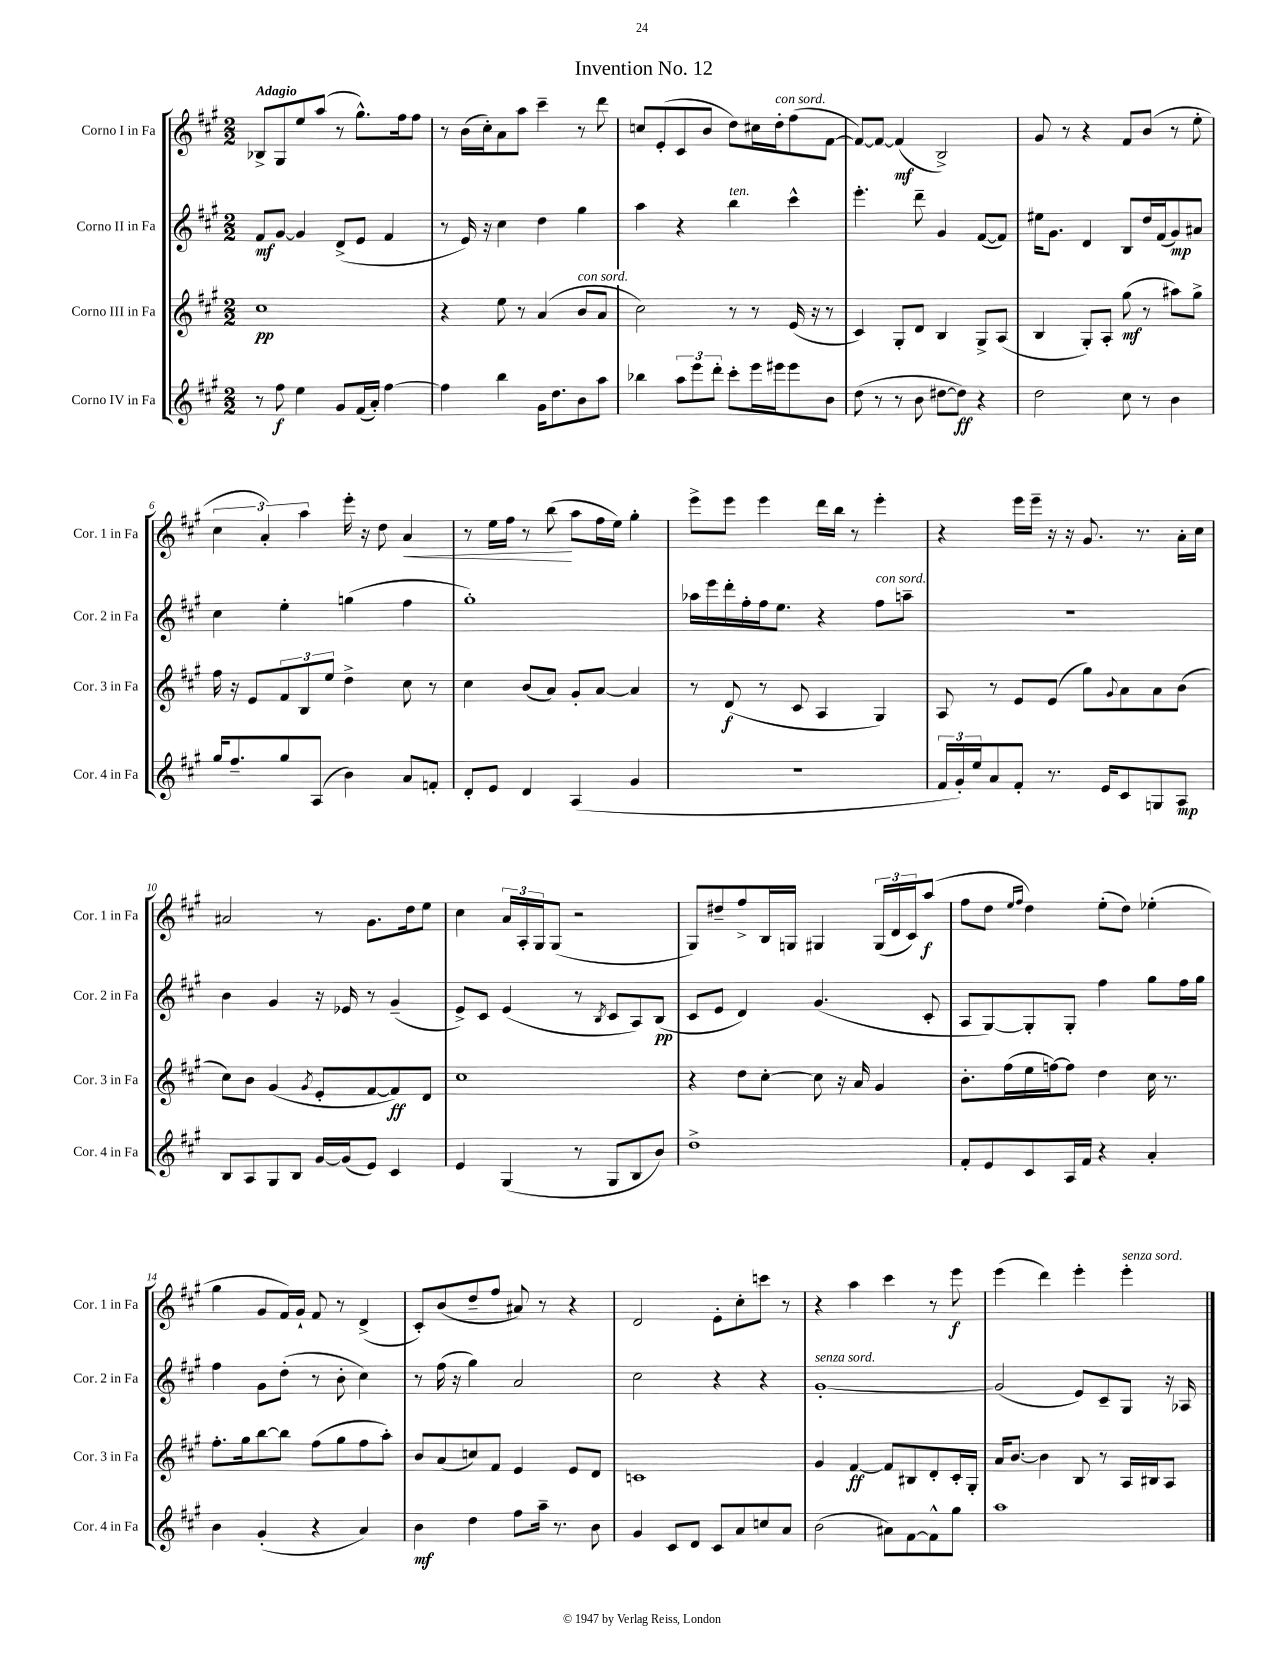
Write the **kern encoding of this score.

**kern	**dynam	**kern	**dynam	**kern	**dynam	**kern	**dynam
*part4	*part4	*part3	*part3	*part2	*part2	*part1	*part1
*staff4	*staff4	*staff3	*staff3	*staff2	*staff2	*staff1	*staff1
*I"Corno IV in Fa	*	*I"Corno III in Fa	*	*I"Corno II in Fa	*	*I"Corno I in Fa	*
*I'Cor. 4 in Fa	*	*I'Cor. 3 in Fa	*	*I'Cor. 2 in Fa	*	*I'Cor. 1 in Fa	*
*clefG2	*	*clefG2	*	*clefG2	*	*clefG2	*
*k[f#c#g#]	*	*k[f#c#g#]	*	*k[f#c#g#]	*	*k[f#c#g#]	*
*M2/2	*	*M2/2	*	*M2/2	*	*M2/2	*
=1	=1	=1	=1	=1	=1	=1	=1
!	!	!	!	!	!	!LO:TX:a:B:t=Adagio	!
8r	.	1cc#	pp	8f#/L	mf	8B-X^/L	.
8ff#\	f	.	.	[8g#/J	.	8G#/	.
4ee\	.	.	.	4g#/]	.	8ee/	.
.	.	.	.	.	.	(8aa/J	.
8g#/L	.	.	.	(8d^/L	.	8r	.
(16f#/L	.	.	.	8e/J	.	8.gg#^^\L)	.
16a'/JJ)	.	.	.	.	.	.	.
[4ff#\	.	.	.	4f#/	.	.	.
.	.	.	.	.	.	16ff#\k	.
.	.	.	.	.	.	8ff#\J	.
=2	=2	=2	=2	=2	=2	=2	=2
4ff#\]	.	4r	.	8r	.	8r	.
.	.	.	.	16e/)	.	(16b\LL	.
.	.	.	.	16r	.	16cc#'\J)	.
4bb\	.	8ee\	.	4cc#\	.	8a\	.
.	.	8r	.	.	.	8aa\J	.
16g#\KL	.	(4a/	.	4dd\	.	4ccc#~\	.
8.dd\	.	.	.	.	.	.	.
!	!	!LO:TX:a:i:t=con sord.	!	!	!	!	!
8b\	.	8b/L	.	4gg#\	.	8r	.
8aa\J	.	8a/J	.	.	.	8ddd\	.
=3	=3	=3	=3	=3	=3	=3	=3
4bb-X\	.	2cc#\)	.	4aa\	.	8ccn/L	.
.	.	.	.	.	.	(8e'/	.
12aa\L	.	.	.	4r	.	8c#/	.
12eee\	.	.	.	.	.	.	.
.	.	.	.	.	.	8b/J	.
12ddd'\J	.	.	.	.	.	.	.
!	!	!	!	!LO:TX:a:i:t=ten.	!	!	!
8ccc#'\L	.	8r	.	4bb\	.	8dd\L)	.
16eee\L	.	8r	.	.	.	16cc#X\L	.
!	!	!	!	!	!	!LO:TX:a:i:t=con sord.	!
16eee#X\J	.	.	.	.	.	16dd'\J	.
8eee#\	.	(16e/	.	4ccc#^^\	.	(8ff#\	.
.	.	16r	.	.	.	.	.
8b\J	.	8r	.	.	.	[8f#\J	.
=4	=4	=4	=4	=4	=4	=4	=4
(8dd\	.	4c#/)	.	4.eee'\	.	8f#/L_)	.
8r	.	.	.	.	.	8f#/J_	.
8r	.	8G#'/L	.	.	.	(4f#/]	mf
8b\	.	8d/J	.	8ddd~\	.	.	.
[8dd#X\L	.	4B/	.	4g#/	.	2B^/)	.
8dd#\J])	ff	.	.	.	.	.	.
4r	.	8G#^/L	.	([8f#/L	.	.	.
.	.	(8A/J	.	8f#/J])	.	.	.
=5	=5	=5	=5	=5	=5	=5	=5
2dd\	.	4B/	.	16ee#X\KL	.	8g#/	.
.	.	.	.	8.g#\J	.	.	.
.	.	.	.	.	.	8r	.
.	.	8G#'/L)	.	4d/	.	4r	.
.	.	8A'/J	.	.	.	.	.
8cc#\	.	(8gg#\	mf	8B/L	.	8f#/L	.
8r	.	8r	.	16dd/L	.	(8b/J	.
.	.	.	.	(16f#/J	.	.	.
4b\	.	8aa#X\L)	.	8g#/)	mp	8r	.
.	.	8gg#^\J	.	8a#X/J	.	8ee'\	.
!!LO:LB:g=z
=6	=6	=6	=6	=6	=6	=6	=6
16gg#/KL	.	16ff#\	.	4cc#\	.	6cc#\	.
8.ff#~/	.	16r	.	.	.	.	.
.	.	8e/L	.	.	.	.	.
.	.	.	.	.	.	6a'/)	.
8gg#/	.	12f#/	.	4ee'\	.	.	.
.	.	12B/	.	.	.	6aa\	.
(8A/J	.	.	.	.	.	.	.
.	.	12ee/J	.	.	.	.	.
4b\)	.	4dd^\	.	(4ggn\	.	16eee'\	.
.	.	.	.	.	.	16r	.
.	.	.	.	.	.	8dd\	.
!	!	!	!	!	!	!	!LO:HP:b
8a/L	.	8cc#\	.	4ff#\	.	4a/	<
8fn'/J	.	8r	.	.	.	.	.
=7	=7	=7	=7	=7	=7	=7	=7
8d'/L	.	4cc#\	.	1gg#')	.	8r	.
8e/J	.	.	.	.	.	16ee\LL	.
.	.	.	.	.	.	16ff#\JJ	.
4d/	.	(8b/L	.	.	.	8r	.
.	.	8a/J)	.	.	.	(8bb\	.
(4A/	.	8g#'/L	.	.	.	8aa\L	[
.	.	[8a/J	.	.	.	16ff#\L	.
.	.	.	.	.	.	16ee\JJ)	.
4g#/	.	4a/]	.	.	.	4gg#'\	.
=8	=8	=8	=8	=8	=8	=8	=8
1r	.	8r	.	16aa-X\LL	.	8eee^\L	.
.	.	.	.	16eee\	.	.	.
.	.	(8d/	f	16ddd'\	.	8eee\J	.
.	.	.	.	16ff#'\	.	.	.
.	.	8r	.	16ff#\J	.	4eee\	.
.	.	.	.	8.ee\J	.	.	.
.	.	8c#/	.	.	.	.	.
.	.	4A/	.	4r	.	16ddd\LL	.
.	.	.	.	.	.	16bb\JJ	.
.	.	.	.	.	.	8r	.
!	!	!	!	!LO:TX:a:i:t=con sord.	!	!	!
.	.	4G#/)	.	8ff#\L	.	4eee'\	.
.	.	.	.	8aan~\J	.	.	.
=9	=9	=9	=9	=9	=9	=9	=9
24f#/LL	.	8A/	.	1r	.	4r	.
24g#'/)	.	.	.	.	.	.	.
24ee/J	.	.	.	.	.	.	.
8a/	.	8r	.	.	.	.	.
8f#'/J	.	8e/L	.	.	.	16eee\LL	.
.	.	.	.	.	.	16eee~\JJ	.
8.r	.	(8e/J	.	.	.	16r	.
.	.	.	.	.	.	16r	.
.	.	8gg#\L)	.	.	.	8.g#/	.
16e/KL	.	.	.	.	.	.	.
.	.	8qqg#/	.	.	.	.	.
8c#/	.	8a\	.	.	.	.	.
.	.	.	.	.	.	8.r	.
8Gn/	.	8a\	.	.	.	.	.
8A/J	mp	(8b\J	.	.	.	16a'\LL	.
.	.	.	.	.	.	16cc#\JJ	.
!!LO:LB:g=z
=10	=10	=10	=10	=10	=10	=10	=10
8B/L	.	8cc#\L)	.	4b\	.	2a#X/	.
8A/	.	8b\J	.	.	.	.	.
8G#/	.	(4g#/	.	4g#/	.	.	.
8B/J	.	.	.	.	.	.	.
.	.	8qg#/	.	.	.	.	.
[16g#/LL	.	8e'/L	.	16r	.	8r	.
(16g#/J]	.	.	.	16e-X/	.	.	.
8e/J)	.	[8f#/	.	8r	.	8.g#\L	.
4c#/	.	8f#/])	ff	(4g#~/	.	.	.
.	.	.	.	.	.	16dd\k	.
.	.	8d/J	.	.	.	8ee\J	.
=11	=11	=11	=11	=11	=11	=11	=11
4e/	.	1cc#	.	8e^/L)	.	4cc#\	.
.	.	.	.	8c#/J	.	.	.
(4G#/	.	.	.	(4e/	.	24a/LL	.
.	.	.	.	.	.	24A'/	.
.	.	.	.	.	.	24G#/J	.
.	.	.	.	.	.	(8G#/J	.
8r	.	.	.	8r	.	2r	.
.	.	.	.	8qB/	.	.	.
8G#/L	.	.	.	8c#/L	.	.	.
8B/	.	.	.	8A/)	.	.	.
8b/J)	.	.	.	(8B/J	pp	.	.
=12	=12	=12	=12	=12	=12	=12	=12
1dd^	.	4r	.	8c#/L	.	8G#/L)	.
.	.	.	.	8e/J	.	8dd#X~/	.
.	.	8dd\L	.	4d/)	.	8ff#^/	.
.	.	[8cc#'\J	.	.	.	16B/L	.
.	.	.	.	.	.	16Gn/JJ	.
.	.	8cc#\]	.	(4.g#/	.	4G#X/	.
.	.	16r	.	.	.	.	.
.	.	16a/	.	.	.	.	.
.	.	4g#/	.	.	.	(24G#/LL	.
.	.	.	.	.	.	24d/	.
.	.	.	.	.	.	24c#/J)	.
.	.	.	.	8c#'/	.	(8aa/J	f
=13	=13	=13	=13	=13	=13	=13	=13
8f#'/L	.	8.b'\L	.	8A/L	.	8ff#\L	.
8e/	.	.	.	[8G#/)	.	8dd\J	.
.	.	(16ff#\L	.	.	.	.	.
.	.	.	.	.	.	16qqee/LL	.
.	.	.	.	.	.	16qqff#/JJ	.
8c#/	.	16ee\	.	8G#'/]	.	4dd\)	.
.	.	[16ffn\J)	.	.	.	.	.
16A/L	.	8ff\J]	.	8G#'/J	.	.	.
16f#/JJ	.	.	.	.	.	.	.
4r	.	4dd\	.	4ff#\	.	(8ee'\L	.
.	.	.	.	.	.	8dd\J)	.
4a'/	.	16cc#\	.	8gg#\L	.	(4ee-X'\	.
.	.	8.r	.	.	.	.	.
.	.	.	.	16ff#\L	.	.	.
.	.	.	.	16gg#\JJ	.	.	.
!!LO:LB:g=z
=14	=14	=14	=14	=14	=14	=14	=14
4b\	.	8.ff#'\L	.	4ff#\	.	4gg#\	.
.	.	16gg#\k	.	.	.	.	.
(4g#'/	.	[8bb\	.	8g#\L	.	8g#/L	.
.	.	8bb\J]	.	(8dd'\J	.	16f#/L)	.
.	.	.	.	.	.	16g#`/JJ	.
4r	.	(8ff#\L	.	8r	.	8f#/	.
.	.	8gg#\	.	8b'\	.	8r	.
4a/)	.	8ff#\	.	4cc#\)	.	(4d^/	.
.	.	8aa'\J)	.	.	.	.	.
=15	=15	=15	=15	=15	=15	=15	=15
4b\	mf	8b/L	.	8r	.	8c#'/L)	.
.	.	(8a/	.	(16ff#\	.	(8b/	.
.	.	.	.	16r	.	.	.
4dd\	.	8ccn/)	.	4gg#\)	.	8dd~/	.
.	.	8f#/J	.	.	.	8ff#/J	.
8ff#\L	.	4e/	.	2a/	.	8a#X/)	.
16aa~\Jk	.	.	.	.	.	8r	.
8.r	.	.	.	.	.	.	.
.	.	8e/L	.	.	.	4r	.
8b\	.	8d/J	.	.	.	.	.
=16	=16	=16	=16	=16	=16	=16	=16
4g#/	.	1cn	.	2cc#\	.	2d/	.
8c#/L	.	.	.	.	.	.	.
8d/J	.	.	.	.	.	.	.
8c#/L	.	.	.	4r	.	8e'\L	.
8a/	.	.	.	.	.	8cc#'\	.
8ccn/	.	.	.	4r	.	8cccn\J	.
8a/J	.	.	.	.	.	8r	.
=17	=17	=17	=17	=17	=17	=17	=17
!	!	!	!	!LO:TX:a:i:t=senza sord.	!	!	!
(2b\	.	4g#/	.	[1g#'	.	4r	.
.	.	[4f#/	ff	.	.	4aa\	.
8a#X\L)	.	8f#/L]	.	.	.	4ccc#\	.
[8f#\	.	8B#X/	.	.	.	.	.
8f#^^\]	.	8d'/	.	.	.	8r	.
8gg#\J	.	16c#'/L	.	.	.	8eee\	f
.	.	16G#'/JJ	.	.	.	.	.
=18	=18	=18	=18	=18	=18	=18	=18
1aa	.	16a/KL	.	(2g#/]	.	(4eee\	.
.	.	[8.b/J	.	.	.	.	.
.	.	4b\]	.	.	.	4ddd\)	.
.	.	8B/	.	8e/L)	.	4eee'\	.
.	.	8r	.	8c#~/	.	.	.
!	!	!	!	!	!	!LO:TX:a:i:t=senza sord.	!
.	.	16A/LL	.	8G#/J	.	4eee'\	.
.	.	16B#X/J	.	.	.	.	.
.	.	8A/J	.	16r	.	.	.
.	.	.	.	16A-X/	.	.	.
==	==	==	==	==	==	==	==
*-	*-	*-	*-	*-	*-	*-	*-
